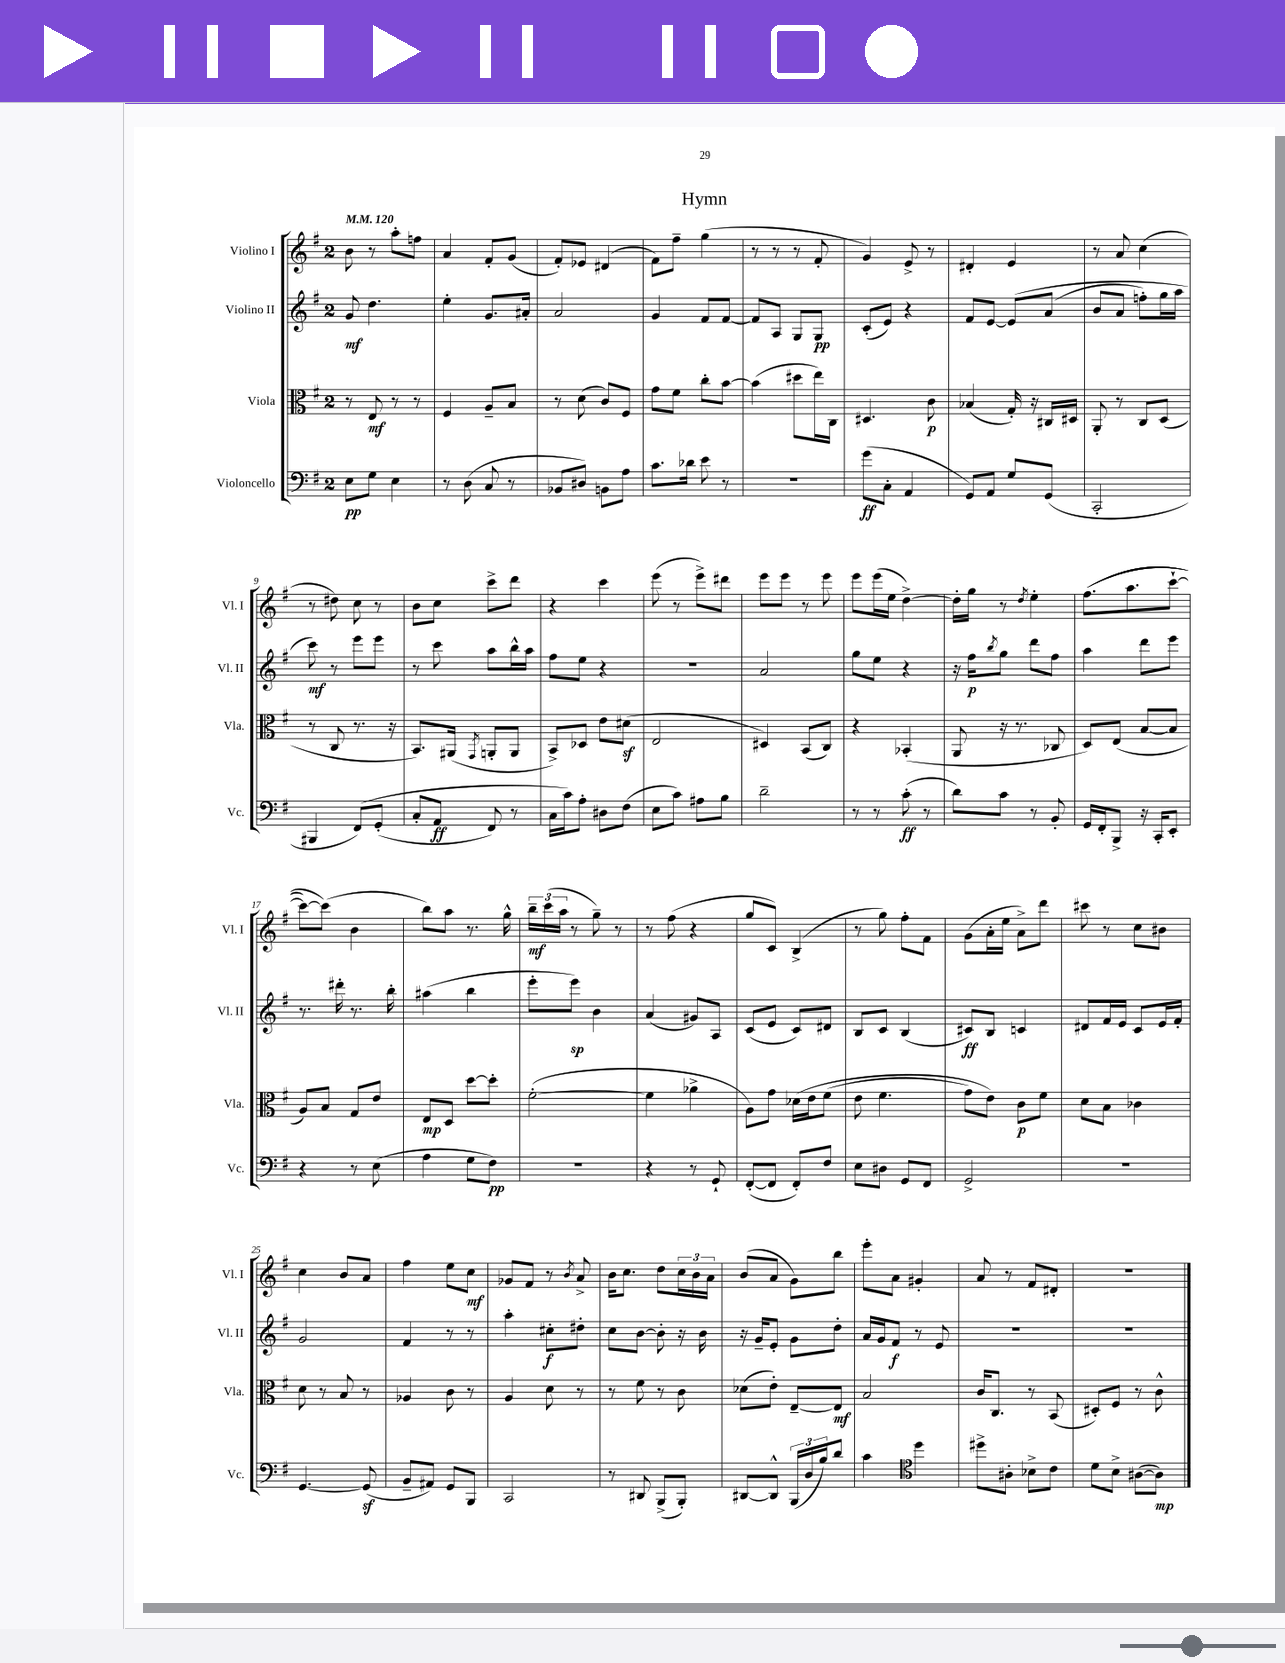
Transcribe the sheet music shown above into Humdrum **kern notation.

**kern	**kern	**kern	**kern
*staff4	*staff3	*staff2	*staff1
*clefF4	*clefC3	*clefG2	*clefG2
*k[f#]	*k[f#]	*k[f#]	*k[f#]
*M2/4	*M2/4	*M2/4	*M2/4
*MM120	*MM120	*MM120	*MM120
8E	8r	8g	8b
8G	8E	4.dd	8r
4E	8r	.	8aa'
.	8r	.	8ff
=	=	=	=
8r	4F#	4ee'	4a
(8D	.	.	.
8C	8A~	8.g	8f#'
8r	8B	.	(8g
.	.	16a#'	.
=	=	=	=
8BB-	8r	2a	8f#')
8D#)	(8d	.	8e-
8BB	8c)	.	(4d#
8A	8F#	.	.
=	=	=	=
8.c	8g	4g	8f#)
.	8f#	.	8ff#~
16d-	.	.	.
8e	8cc'	8f#	(4gg
8r	[8b	[8f#	.
=	=	=	=
2r	(4b]	8f#]	8r
.	.	8A	8r
.	8dd#	8G	8r
.	16ee)	8G	8f#'
.	16C	.	.
=	=	=	=
(8g	4.D#	(8c'	4g)
8C'	.	8e)	.
4AA	.	4r	8e^
.	8c	.	8r
=	=	=	=
8GG)	(4B-	8f#	4d#'
8AA	.	[8e	.
8G	16G')	&(8e]	4e
.	16r	.	.
(8GG	16C#	(8a	.
.	16D#	.	.
=	=	=	=
2CC'	8AA'	8b	8r
.	8r	8a	8a
.	8C	8ff')	(4cc
.	(8D	16gg	.
.	.	16aa	.
=	=	=	=
4BBB#	8r	8ccc&)	8r
.	8C	8r	8dd#)
&(8FF#)	8.r	8eee	8cc
(8GG'	.	8eee	8r
.	16r	.	.
=	=	=	=
8C'	8.BB)	8r	8b
8AA	.	8ccc	8cc
.	(16AA#	.	.
.	8qGG	.	.
8FF#)	8AA'	8aa	8ccc^
8r	8AA	16bb^^	8ddd
.	.	16aa	.
=	=	=	=
16C	8BB^)	8ff#	4r
16c&)	.	.	.
8A'	8D-	8ee	.
8D#	8e	4r	4ccc
(8F#	(8d#	.	.
=	=	=	=
8E	2E	2r	(8eee
8c)	.	.	8r
8A#	.	.	8eee^)
8B	.	.	8ddd#
=	=	=	=
2d~	4D#)	2a	8eee
.	.	.	8eee
.	(8BB	.	8r
.	8C)	.	8eee
=	=	=	=
8r	4r	8gg	8eee
8r	.	8ee	(16eee
.	.	.	16ee
(8c'	(4BB-'	4r	[4dd^)
8r	.	.	.
=	=	=	=
8d)	8AA	16r	16dd']
.	.	16ff#	16gg
.	.	8qbb	.
8c	16r	8gg	8r
.	8.r	.	.
.	.	.	8qdd
8r	.	8ddd	4ee'
8BB'	8C-	8ff#	.
=	=	=	=
16GG	8D)	4aa	&((8.ff#
16FF#'	.	.	.
8BBB^	(8E	.	.
.	.	.	8.aa
16r	[8B	8ddd	.
16CC'	.	.	.
8EE'	8B]	8eee	[8ccc`
=	=	=	=
4r	8A)	8.r	8ccc_)
.	8B	.	(8ccc]&)
.	.	16ddd#'	.
8r	8G	8.r	4b
(8E	8e	.	.
.	.	16bb'	.
=	=	=	=
4A	8E	(4aa#	8bb)
.	8D	.	8aa
8G	[8dd	4bb	8.r
8F#)	8dd']	.	.
.	.	.	16gg^^
=	=	=	=
2r	([2f#'	8eee'	24bb~
.	.	.	(24ccc
.	.	.	24aa
.	.	8eee)	8r
.	.	4b	8gg~)
.	.	.	8r
=	=	=	=
4r	4f#]	(4a	8r
.	.	.	(8ff#
8r	4a-^	8g#)	4r
8GG`	.	8A	.
=	=	=	=
([8FF#'	8A)	(8c	8gg
8FF#]	8g	8e	8c)
8FF#')	&(16d-	8c)	(4B^
.	16e	.	.
8F#	(8f#	8d#	.
=	=	=	=
8E	8e	8B	8r
8D#	4.f#	8c	8gg)
8GG	.	(4B	8ff#'
8FF#	.	.	8f#
=	=	=	=
2GG^	8g)	8c#)	(8g
.	8e&)	8B	16a'
.	.	.	16ee
.	8c	4c	8a^)
.	8f#	.	8ddd
=	=	=	=
2r	8d	8d#	8ccc#
.	8B	16f#	8r
.	.	16e	.
.	4c-	8c	8cc
.	.	16e	8b#
.	.	16f#'	.
=	=	=	=
[4.GG	8d	2g	4cc
.	8r	.	.
.	8B	.	8b
(8GG]	8r	.	8a
=	=	=	=
8BB~	4A-	4f#	4ff#
8AA#)	.	.	.
8GG	8c	8r	8ee
8BBB	8r	8r	8cc
=	=	=	=
2CC	4A	4aa'	8g-
.	.	.	8f#
.	8d	8cc#'	8r
.	.	.	8qb
.	8r	8dd#'	8a^
=	=	=	=
8r	8r	8cc	16b
.	.	.	8.cc
8DD#	8f#	[8b	.
(8BBB^	8r	8b']	8dd
8BBB')	8c	16r	24cc
.	.	.	24b
.	.	16b	.
.	.	.	24a
=	=	=	=
[8DD#	(8d-	16r	(8b
.	.	16g~	.
8DD#^^]	8e')	8e'	8a
(24BBB	[8E~	8g	8g)
24D	.	.	.
24B)	.	.	.
8d	8E]	8dd'	8bb
=	=	=	=
4c	2B	16a	8eee'
.	.	16g	.
.	.	8f#	8a
*clefC4	*	*	*
4dd	.	8r	4g#'
.	.	8e	.
=	=	=	=
8dd#^	16c	2r	8a
.	8.C	.	.
8A#'	.	.	8r
8B-^	8r	.	8f#
8c	(8BB	.	8d#'
=	=	=	=
8d	8D#')	2r	2r
8B^	8F#	.	.
([8A#	8r	.	.
8A#])	8c^^	.	.
==	==	==	==
*-	*-	*-	*-
